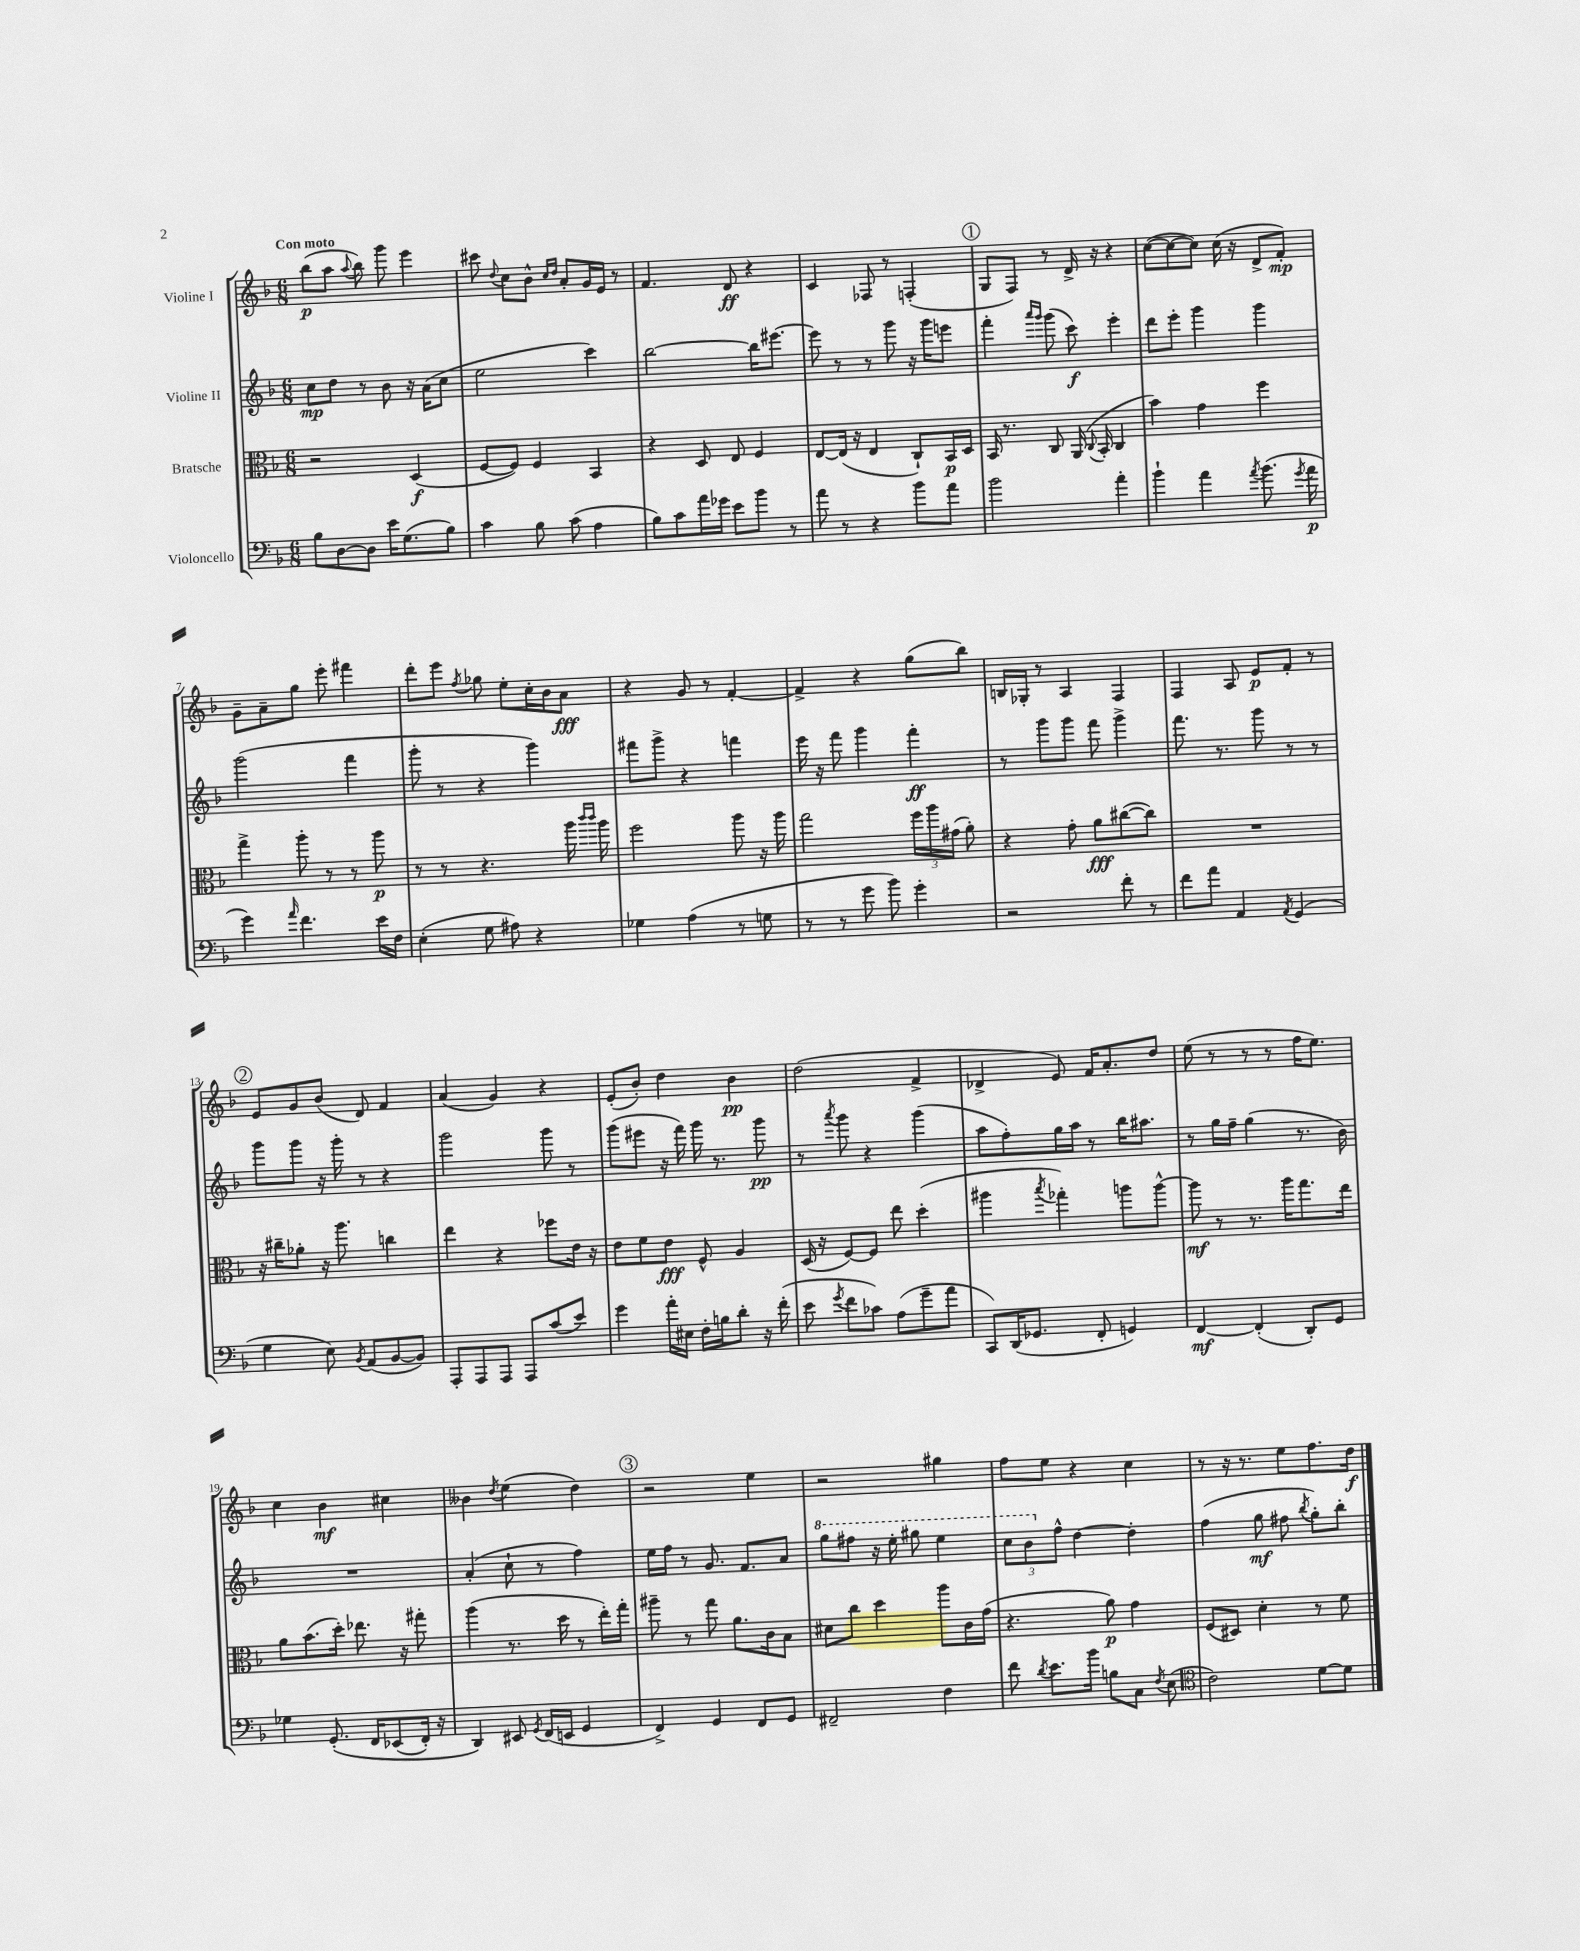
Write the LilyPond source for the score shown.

<<
\new StaffGroup <<
\new Staff = "s0" \with { instrumentName = "Violine I" } {
    \clef treble \key f \major \numericTimeSignature \time 6/8 \tempo "Con moto"
    \autoBeamOff bes''8[\p( a''8] \appoggiatura { a''8 } bes''8) g'''8 e'''4 |
    cis'''8 \appoggiatura { d''8 } c''8[ bes'8]-^ \grace { c''16[ d''16] } a'8[-. g'16 e'16] r8 |
    f'4. d'8\ff r4 |
    c'4 fes8 r8 f4-.( |
    \mark \markup { \circle "1" } g8[ f8]) r8 d'16-> r16 r4 |
    c''8[~( c''8~ c''8]) c''16( r16 d'8[-> f'8]-.\mp) |
    g'8[-- a'8-- g''8] e'''8-. fis'''4 |
    d'''8[-. e'''8] \acciaccatura { f''8 } ges''8 e''8[-. c''16-. bes'16 a'8]\fff |
    r4 g'8 r8 f'4~-. |
    f'4-> r4 g''8[( bes''8]) |
    b16[ ges16]-. r8 a4 f4 |
    f4 a8 e'8[\p f'8]-. r8 |
    \mark \markup { \circle "2" } e'8[ g'8 bes'8]( d'8) f'4 |
    a'4( g'4) r4 |
    e'8[-.( bes'8]-.) d''4 bes'4\pp |
    d''2( f'4-> |
    des'4-> e'8) f'16[ a'8.-. d''8] |
    e''8( r8 r8 r8 f''16[ e''8.]) |
    c''4 bes'4\mf cis''4 |
    beses'4 \acciaccatura { d''8 } e''4( d''4) |
    \mark \markup { \circle "3" } r2 e''4 |
    r2 gis''4 |
    f''8[ e''8] r4 c''4 |
    r8 r16 r8. e''8[ f''8. d''16]\f \bar "|." |
}
\new Staff = "s1" \with { instrumentName = "Violine II" } {
    \clef treble \key f \major \numericTimeSignature \time 6/8
    \autoBeamOff c''8[\mp d''8] r8 bes'8 r16 a'16[( c''8] |
    e''2 c'''4) |
    bes''2~ bes''16[ eis'''8.]~ |
    eis'''8 r8 r8 g'''8 r16 g'''16[ e'''8] |
    \mark \markup { \circle "1" } f'''4-. \grace { a'''16[ g'''16] } g'''8( c'''8\f) e'''4-. |
    d'''8[ e'''8]-. g'''4 g'''4 |
    g'''2( f'''4 |
    g'''8-. r8 r4 g'''4) |
    fis'''8[ g'''8]-> r4 f'''4 |
    e'''16 r16 f'''8 g'''4 f'''4-.\ff |
    r8 g'''8[ g'''8] f'''8 g'''4-> |
    f'''8. r8. g'''8 r8 r8 |
    \mark \markup { \circle "2" } g'''8[ g'''8] r16 g'''16-. r8 r4 |
    g'''2 g'''8 r8 |
    g'''8[( eis'''8] r16 f'''16) g'''16 r8. g'''8\pp |
    r8 \acciaccatura { a'''8 } g'''8 r4 g'''4( |
    a''8[ f''8-.) g''16 a''16] r8 bes''16[ ais''8.] |
    r8 g''16[ f''16]-- g''4( r8. bes'16) |
    R2. |
    a'4-.( c''8-! r8 f''4) |
    \mark \markup { \circle "3" } e''16[ f''16] r8 g'8. f'8.[ a'8] |
    \ottava #1 g'''8[ fis'''8] r16 e'''16-. gis'''8 e'''4 |
    \tuplet 3/2 { c'''8[ bes''8 \ottava #0 f''8]-^ } d''4~ d''4-. |
    f''4( g''8\mf fis''8 \acciaccatura { bes''8 } g''8[-.) bes''8]-. \bar "|." |
}
\new Staff = "s2" \with { instrumentName = "Bratsche" } {
    \clef alto \key f \major \numericTimeSignature \time 6/8
    \autoBeamOff r2 d4\f( |
    f8[~ f8]) f4 bes,4 |
    r4 d8 e8 f4 |
    e8[~ e16]( r16 e4 c8[-!) bes,16\p d16] |
    \mark \markup { \circle "1" } bes,16 r8. c8 a,16( \appoggiatura { c8 } bes,16-. c4 |
    bes'4) g'4 f''4 |
    g''4-> a''8-. r8 r8 a''8\p |
    r8 r8 r4. a''16 \grace { c'''16[ c'''16] } a''16 |
    f''2 a''8 r16 a''16 |
    g''2 \tuplet 3/2 { f''16[ a''16 gis'16]( } a'8-.) |
    r4 g'8-. a'8[\fff cis''8~( cis''8]) |
    R2. |
    \mark \markup { \circle "2" } r16 cis''16[-- aes'8]-. r16 a''8. c''4 |
    e''4 r4 fes''8[ e'16] r16 |
    e'8[ f'8 e'8]\fff f8-^ a4 |
    d16( r16 f8[~) f8] e''8 d''4-.( |
    ais''4 \acciaccatura { bes''8 } ges''4-.) a''8[ a''8]~-^ |
    a''8\mf r8 r8. a''16[ g''8. e''16] |
    a'8[ bes'8.( d''16]-.) ees''8. r16 gis''8-. |
    a''4( r8. d''16 r8 e''16[-.) g''16]-. |
    \mark \markup { \circle "3" } ais''8-- r8 g''8 a'8.[ c'16 bes8] |
    dis'8[ c''8] d''4 a''8[ c'16 g'16]( |
    r4. a'8\p) g'4 |
    f8[( dis8]) d'4-. r8 f'8 \bar "|." |
}
\new Staff = "s3" \with { instrumentName = "Violoncello" } {
    \clef bass \key f \major \numericTimeSignature \time 6/8
    \autoBeamOff bes8[ d8~ d8] e'16[ g8.( bes8]) |
    c'4 bes8 c'8( a4 |
    bes8[) c'8 a'16 ges'16] e'8[ bes'8] r8 |
    a'8 r8 r4 bes'8[ a'8] |
    \mark \markup { \circle "1" } bes'2 a'4-. |
    bes'4-! a'4 \acciaccatura { a'8 } bes'8.( \acciaccatura { g'8 } a'16\p |
    g'4) \grace { a'16 } f'4. e'16[ f16] |
    e4-.( g8 ais8) r4 |
    ges4 a4( r8 g8 |
    r8 r8 g'8 bes'8) g'4-. |
    r2 f'8-. r8 |
    f'8[ a'8] a,4 \acciaccatura { a,8 } g,4( |
    \mark \markup { \circle "2" } g4 e8) \acciaccatura { bes,8 } a,8[( bes,8~ bes,8]) |
    a,,8[-. a,,8 a,,8] a,,8[ c'8( e'8]) |
    g'4 a'16[-. eis16] f16[-. b16 d'8]-. r16 f'16-.( |
    e'8 \acciaccatura { g'8 } f'8[ ces'8]) a8[( g'8-- a'8] |
    c,8[) d,16( ges,8.] f,8-. g,4) |
    f,4~\mf f,4-.( d,8[-.) g,8] |
    ges4 g,8.-.\( f,16[ ees,8( f,16]-.) r16 |
    d,4\) eis,8 \acciaccatura { g,8 } f,16[( e,16] g,4 |
    \mark \markup { \circle "3" } f,4->) g,4 f,8[ g,8] |
    fis,2-- f4 |
    f'8 \acciaccatura { d'8 } e'8.[ bes'16] b8[ c8] \acciaccatura { f8 } e8( |
    \clef tenor c'2) d'8[~ d'8] \bar "|." |
}
>>
>>
